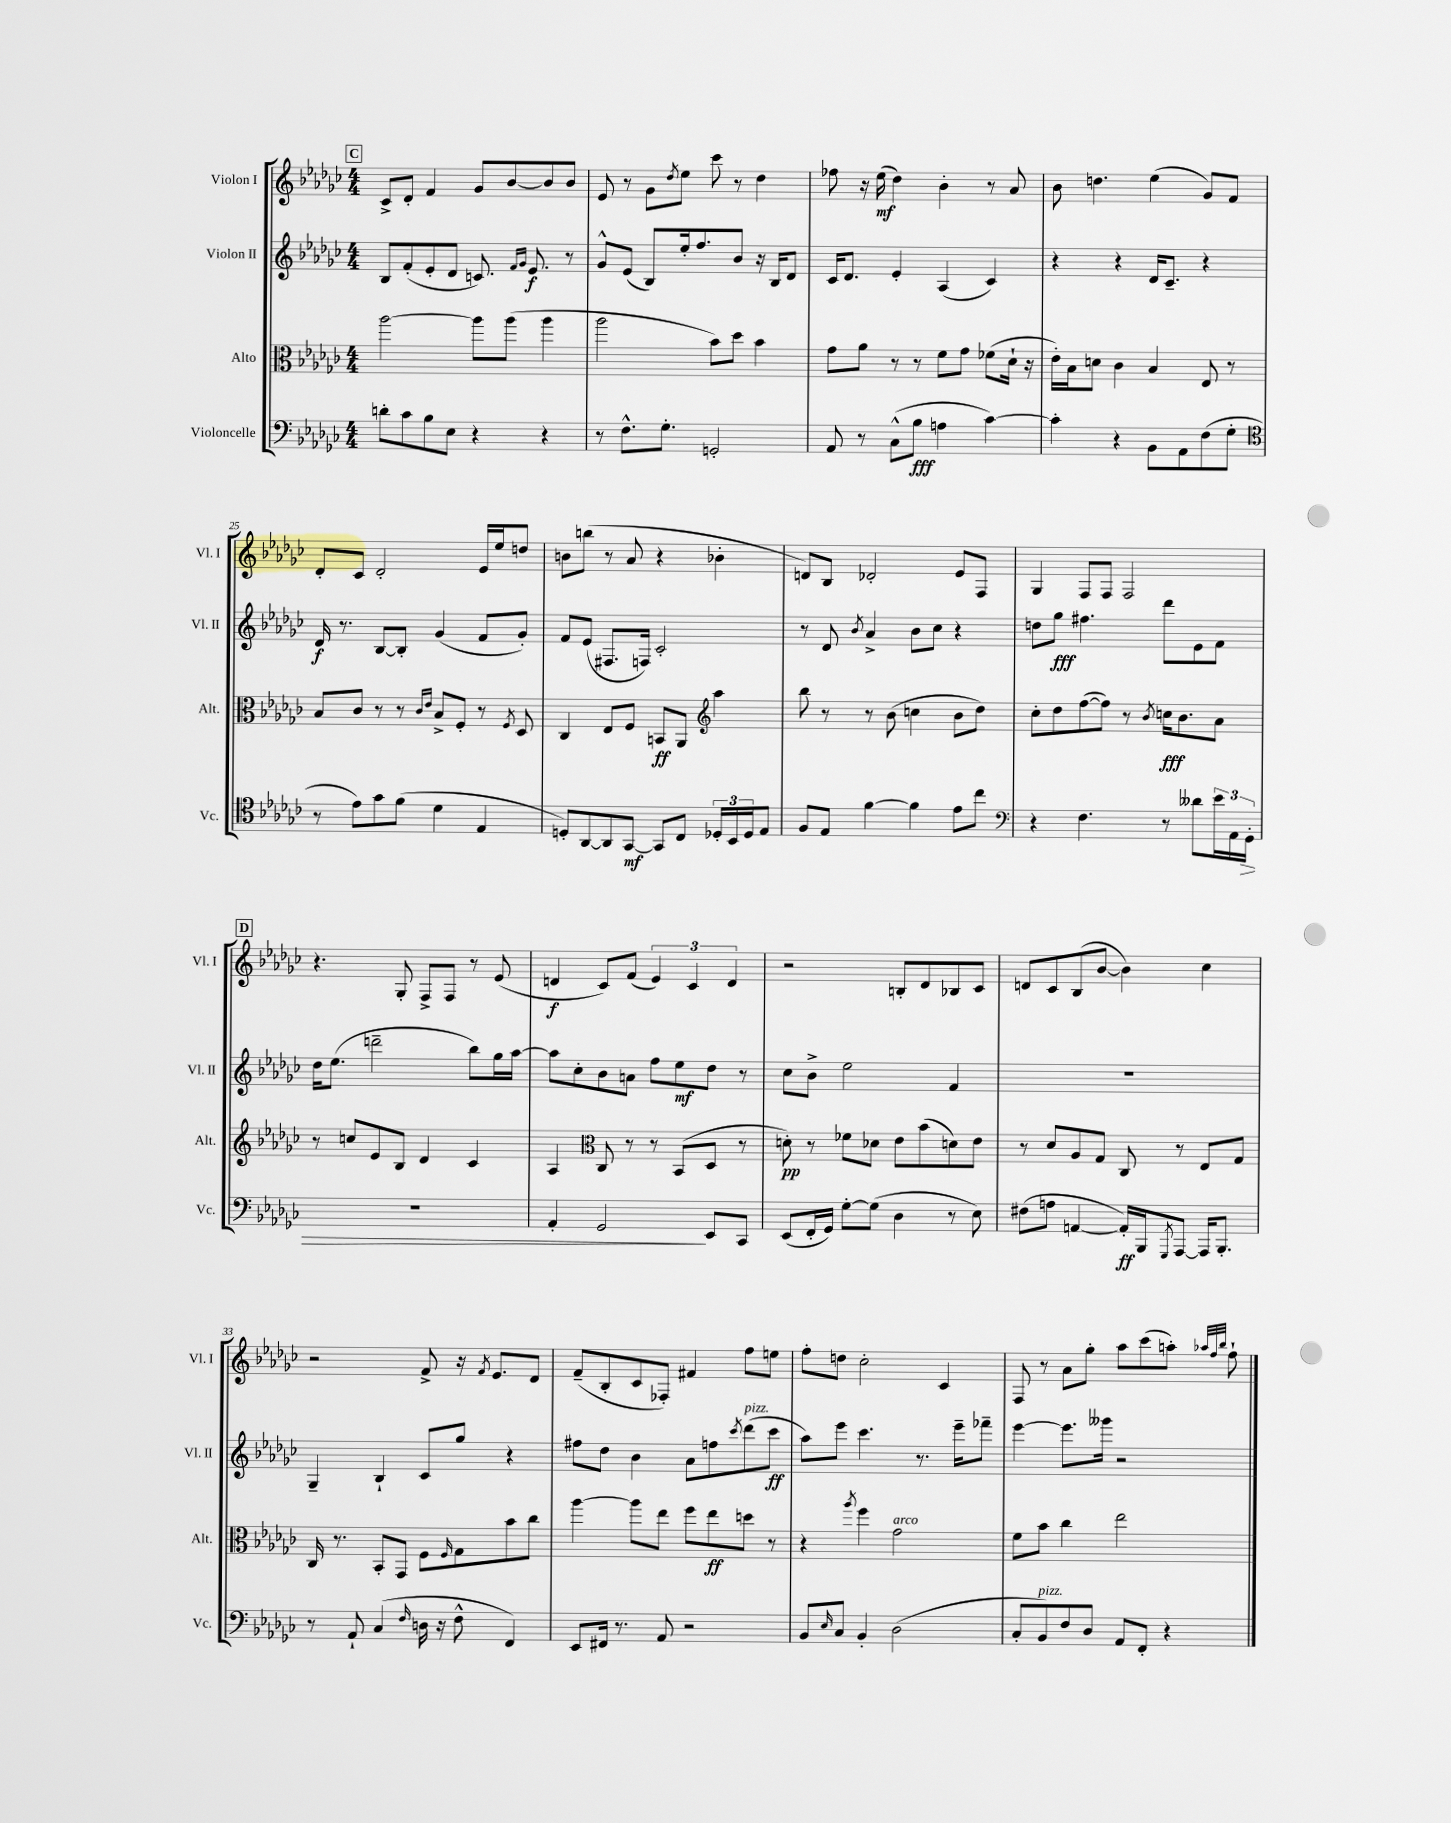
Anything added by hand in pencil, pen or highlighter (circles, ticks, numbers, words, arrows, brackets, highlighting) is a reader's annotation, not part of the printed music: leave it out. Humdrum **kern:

**kern	**kern	**kern	**kern
*staff4	*staff3	*staff2	*staff1
*clefF4	*clefC3	*clefG2	*clefG2
*k[b-e-a-d-g-c-]	*k[b-e-a-d-g-c-]	*k[b-e-a-d-g-c-]	*k[b-e-a-d-g-c-]
*M4/4	*M4/4	*M4/4	*M4/4
8d'	[2aa-	8B-	8c-^
8c-	.	(8f'	8d-'
8B-	.	8e-'	4f
8E-	.	8d-	.
4r	8aa-]	8.c)	8g-
.	(8aa-	.	[8b-
.	.	16qqf	.
.	.	16qqg-	.
.	.	8.e-	.
4r	4aa-	.	8b-]
.	.	8r	8b-
=	=	=	=
8r	2aa-	8g-^^	8e-
8.F^^	.	(8e-	8r
.	.	8B-)	8g-
8.G-'	.	.	.
.	.	.	8qdd-
.	.	16ee-'	8ee-
.	.	8.ff	.
2GG'	8b-)	.	8ccc-
.	8dd-	8b-	8r
.	4b-	16r	4dd-
.	.	16B-	.
.	.	8d-	.
=	=	=	=
8AA-	8g-	16c-	8ff-
.	.	8.d-	.
8r	8a-	.	16r
.	.	.	(16ee-
(8C-^^	8r	4e-'	4dd-)
8B-	8r	.	.
4A	8f	(4A-	4b-'
.	8g-	.	.
[4c-)	(8f-	4c-)	8r
.	16d-`	.	8a-
.	16r	.	.
=	=	=	=
4c-']	16e-')	4r	8b-
.	16B-	.	.
.	8d	.	4.dd
4r	4c-	4r	.
8BB-	4B-	16d-	(4ee-
.	.	8.c-~	.
8AA-	.	.	.
(8F	8E-	4r	8g-)
8G-'	8r	.	8f
=	=	=	=
*clefC4	*	*	*
8r	8B-	16d-	8d-'
.	.	8.r	.
8e-)	8c-	.	8c-
8g-	8r	[8B-	2d-'
(8f	8r	8B-']	.
.	16qqc-	.	.
.	16qqe-	.	.
4d-	8B-^	(4g-	.
.	8F'	.	.
4E-	8r	8f	16e-
.	.	.	16ee-
.	8qF	.	.
.	8D-	8g-')	8dd
=	=	=	=
8D')	4C-	8f	8b
[8AA-	.	(8e-	(8bb
8AA-]	8E-	8.F#	8r
[8GG-	8F	.	8a-
.	.	16F)	.
8GG-]	8BB	2c-'	4r
8C-	8AA-	.	.
*	*clefG2	*	*
24D-'	4aa-	.	4b-'
24BB-	.	.	.
24D-	.	.	.
8E-	.	.	.
=	=	=	=
8F	8bb-	8r	8d)
8E-	8r	8d-	8B-
.	.	8qb-	.
[4f	8r	4a-^	2d-'
.	(8b-	.	.
4f]	4cc	8b-	.
.	.	8cc-	.
8e-	8b-	4r	8e-
8cc-	8dd-)	.	8F
=	=	=	=
*clefF4	*	*	*
4r	8cc-'	8dd	4G-
.	8dd-	8gg-	.
4.F	([8ff	4.ff#	8F
.	8ff])	.	8F
.	8r	.	2F
.	8qb-	.	.
8r	16cc	8ddd-	.
.	8.b-	.	.
8d--	.	8e-	.
24e-	8a-	8f	.
24AA-	.	.	.
24GG-'	.	.	.
=	=	=	=
1r	8r	16dd-	4.r
.	.	(8.ee-	.
.	8cc	.	.
.	8e-	2ddd~	.
.	8B-	.	8G-'
.	4d-	.	8F^
.	.	.	8F
.	4c-	8bb-)	8r
.	.	16gg-	(8e-
.	.	[16aa-	.
=	=	=	=
4AA-'	4A-	8aa-]	4d
.	.	8cc-'	.
*	*clefC3	*	*
2GG-	8C-	8b-	8c-)
.	8r	8a	(8f
.	8r	8ff	6e-)
.	(8BB-	8ee-	.
.	.	.	6c-
8EE-	8D-	8dd-	.
.	.	.	6d
8CC-	8r	8r	.
=	=	=	=
(8EE-	8d')	8cc-	2r
16FF'	8r	8b-^	.
16GG-)	.	.	.
[8G-'	8f-	2ee-	.
(8G-]	8d-	.	.
4D-	8e-	.	8B'
.	(8b-	.	8d-
8r	8d)	4f	8B-
8E-)	8e-	.	8c-
=	=	=	=
(8F#	8r	1r	8d
8A	8d-	.	8c-
[4AA	8A-	.	(8B-
.	8G-	.	[8b-
16AA'])	8C-	.	4b-])
16BBB-	.	.	.
8qGGG-	.	.	.
[8AAA-	8r	.	.
16AAA-]	8E-	.	4cc-
8.BBB-'	.	.	.
.	8G-	.	.
=	=	=	=
8r	16C-	4G-~	2r
.	8.r	.	.
8AA-`	.	.	.
(4C-	8BB-'	4B-`	.
.	8GG-	.	.
16qqF	.	.	.
16D	8F	8c-	8f^
16r	.	.	.
.	16qqF	.	.
8F^^	8G-	8gg-	16r
.	.	.	8qf
.	.	.	8.e-
4FF)	8b-	4r	.
.	8cc-	.	8d-
=	=	=	=
8EE-	[4aa-	8ff#	(8f~
16FF#	.	8dd-	8B-'
8.r	.	.	.
.	8aa-]	4b-	8c-
8AA-	8ee-	.	8F-')
2r	8ff	8a-	4f#
.	8ee-	8ff	.
.	.	8qccc-	.
.	8dd	(8ddd-	8ff
.	8r	8ccc-	8ee
=	=	=	=
8BB-	4r	8aa-)	8ff'
16qqE-	.	.	.
8C-	.	8eee-	8dd
.	8qaa-	.	.
4BB-'	4ff	4.ccc-	2cc-'
(2D-	2g-	.	.
.	.	8.r	.
.	.	.	4c-
.	.	16eee-~	.
.	.	8fff-~	.
=	=	=	=
8C-'	8f	[4eee-	8F
8BB-)	8b-	.	8r
8F	4cc-	8.eee-]	8a-
8D-	.	.	8gg-'
.	.	16ggg--	.
8AA-	2ee-	2r	8aa-
8FF'	.	.	(8ccc-
4r	.	.	8aa')
.	.	.	32qqaa-
.	.	.	32qqff
.	.	.	32qqbb-
.	.	.	8ff`
==	==	==	==
*-	*-	*-	*-
